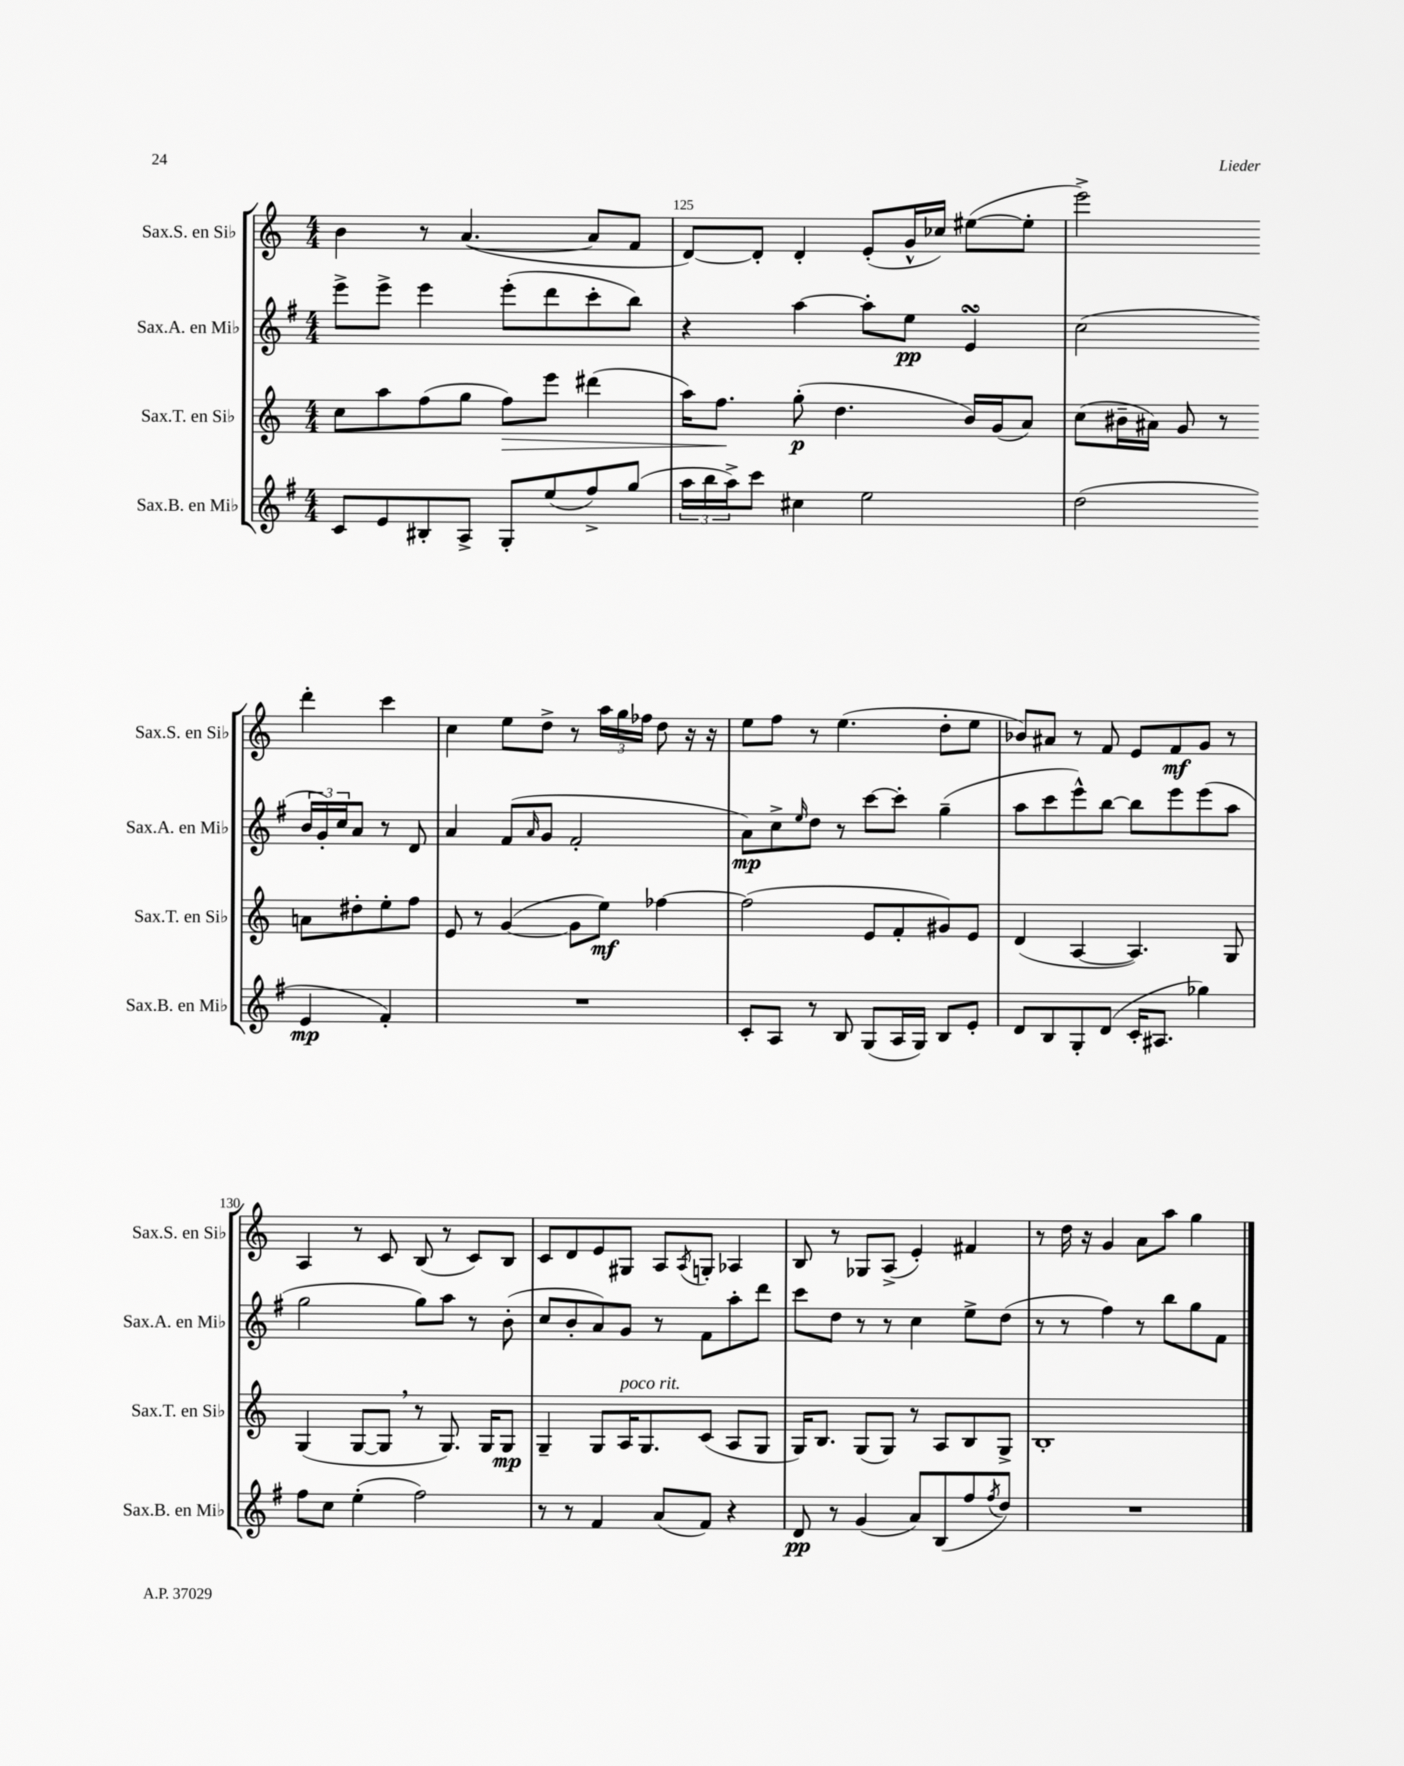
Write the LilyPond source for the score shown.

<<
\new StaffGroup <<
\new Staff = "s0" \with { instrumentName = "Sax.S. en Sib" shortInstrumentName = "Sax.S. en Sib" } {
    \clef treble \key c \major \numericTimeSignature \time 4/4
    b'4 r8 a'4.~( a'8 f'8 |
    d'8~) d'8-. d'4-. e'8-.( g'16-^ ces''16) eis''8~( eis''8-. |
    e'''2->) d'''4-. c'''4 |
    c''4 e''8 d''8-> r8 \tuplet 3/2 { a''16 g''16 fes''16 } d''8 r16 r16 |
    e''8 f''8 r8 e''4.( d''8-. e''8 |
    bes'8) ais'8 r8 f'8 e'8 f'8\mf g'8 r8 |
    a4 r8 c'8 b8( r8 c'8) b8 |
    c'8 d'8 e'8 gis8 a8 \acciaccatura { a8 } g8-. aes4 |
    b8 r8 ges8 a8->( e'4-.) fis'4 |
    r8 d''16 r16 g'4 a'8 a''8 g''4 \bar "|." |
}
\new Staff = "s1" \with { instrumentName = "Sax.A. en Mib" shortInstrumentName = "Sax.A. en Mib" } {
    \clef treble \key g \major \numericTimeSignature \time 4/4
    e'''8-> e'''8-> e'''4 e'''8-.( d'''8 c'''8-. b''8) |
    r4 a''4~ a''8-. e''8\pp e'4\turn |
    c''2( \tuplet 3/2 { b'16 g'16-.) c''16 } a'8 r8 d'8 |
    a'4 fis'8( \grace { a'16 } g'8 fis'2-. |
    a'8\mp) c''8-> \grace { e''16 } d''8 r8 c'''8~ c'''8-. g''4--( |
    a''8 c'''8 e'''8-^) b''8~ b''8 e'''8 e'''8( a''8 |
    g''2 g''8) a''8 r8 b'8-.( |
    c''8 b'8-. a'8) g'8 r8 fis'8 a''8-. d'''8 |
    c'''8 d''8 r8 r8 c''4 e''8-> d''8( |
    r8 r8 fis''4) r8 b''8 g''8 fis'8 \bar "|." |
}
\new Staff = "s2" \with { instrumentName = "Sax.T. en Sib" shortInstrumentName = "Sax.T. en Sib" } {
    \clef treble \key c \major \numericTimeSignature \time 4/4
    c''8 a''8 f''8( g''8 f''8\>) e'''8 dis'''4( |
    a''16) f''8.\! g''8-.\p( d''4. b'16) g'16( a'8) |
    c''8( bis'16-- ais'16) g'8 r8 a'8 dis''8-. e''8-. f''8 |
    e'8 r8 g'4~( g'8 e''8\mf) fes''4~ |
    fes''2( e'8 f'8-. gis'8) e'8 |
    d'4( a4~ a4.) g8 |
    g4( g8~ g8 \breathe r8 g8.) g16 g8\mp |
    g4-- g8 a16^\markup { \italic "poco rit." } g8. c'8( a8 g8 |
    g16) b8. g8( g8) r8 a8 b8 g8-> |
    b1-. \bar "|." |
}
\new Staff = "s3" \with { instrumentName = "Sax.B. en Mib" shortInstrumentName = "Sax.B. en Mib" } {
    \clef treble \key g \major \numericTimeSignature \time 4/4
    c'8 e'8 bis8-. a8-> g8-. e''8( fis''8->) g''8( |
    \tuplet 3/2 { a''16 b''16 a''16->) } c'''8 cis''4 e''2 |
    d''2( e'4\mp fis'4-.) |
    R1 |
    c'8-. a8 r8 b8 g8( a16 g16) b8 e'8-. |
    d'8 b8 g8-. d'8( c'16-. ais8. ges''4) |
    fis''8 c''8 e''4-.( fis''2) |
    r8 r8 fis'4 a'8( fis'8) r4 |
    d'8\pp r8 g'4( a'8) b8( fis''8 \acciaccatura { fis''8 } d''8) |
    R1 \bar "|." |
}
>>
>>
\layout { \context { \Score currentBarNumber = #124 \override BarNumber.break-visibility = ##(#f #t #t) barNumberVisibility = #(every-nth-bar-number-visible 5) } }
